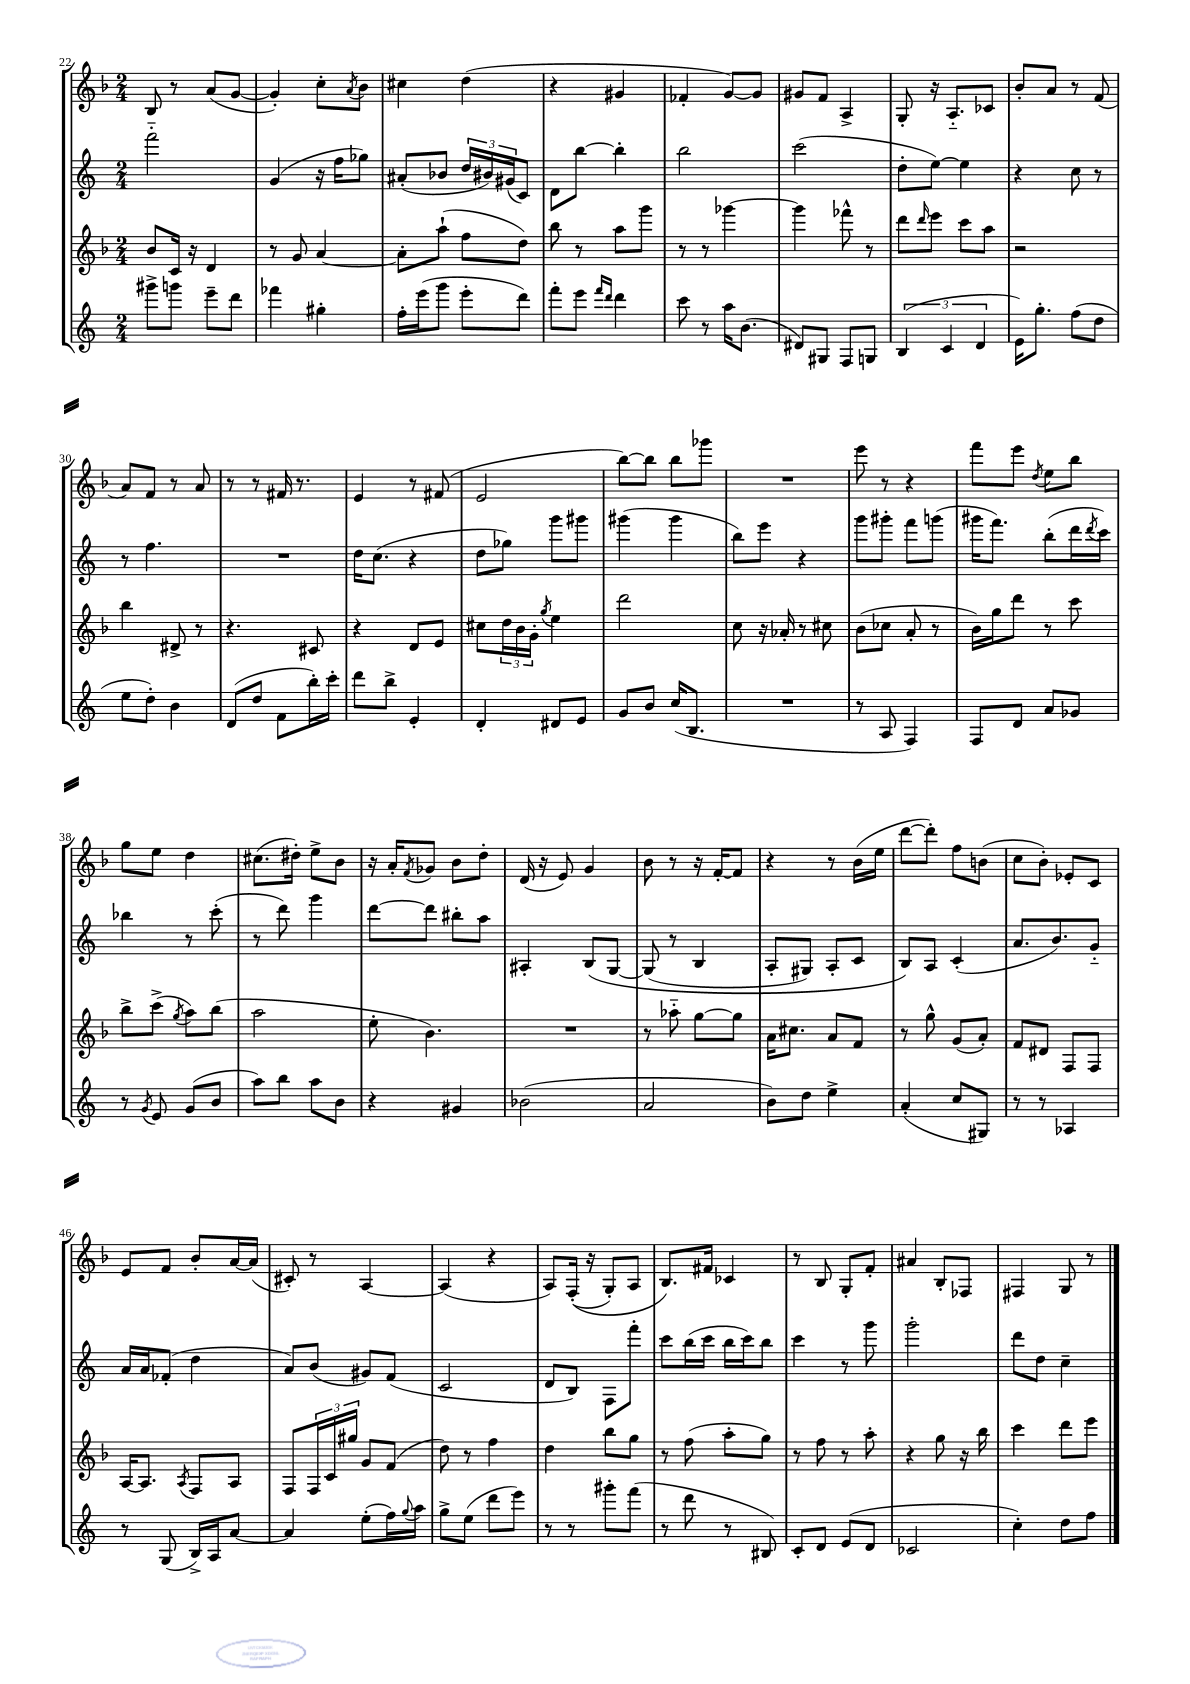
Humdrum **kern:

**kern	**kern	**kern	**kern
*staff4	*staff3	*staff2	*staff1
*clefG2	*clefG2	*clefG2	*clefG2
*k[]	*k[b-]	*k[]	*k[b-]
*M2/4	*M2/4	*M2/4	*M2/4
8ggg#^	8b-	2fff'~	8B-
8ggg	16c	.	8r
.	16r	.	.
8eee~	4d	.	(8a
8ddd	.	.	[8g
=	=	=	=
4fff-	8r	(4g	4g'])
.	8g	.	.
4gg#'	[4a	16r	8cc'
.	.	16ff	.
.	.	.	8qa
.	.	8gg-)	8b-
=	=	=	=
16ff'	8a']	(8a#'	4cc#
(16eee	.	.	.
8ggg	(8aa`	8b-	.
8eee'	8ff	24dd	(4dd
.	.	24b#)	.
.	.	(24g#	.
8ddd)	8dd)	8c)	.
=	=	=	=
8fff'	8bb-	8d	4r
8eee	8r	[8bb	.
16qqfff	.	.	.
16qqddd	.	.	.
4ddd	8aa	4bb']	4g#
.	8ggg	.	.
=	=	=	=
8ccc	8r	2bb	4f-'
8r	8r	.	.
16aa	[4ggg-	.	[8g)
(8.b	.	.	.
.	.	.	8g]
=	=	=	=
8d#)	4ggg-]	(2ccc	8g#
8G#	.	.	8f
8F	8fff-^^	.	4A^
8G	8r	.	.
=	=	=	=
(6B	8ddd	8dd'	8G'
.	16qqddd	.	.
.	8eee	[8ee)	16r
6c	.	.	.
.	.	.	8.A'~
.	8ccc	4ee]	.
6d	.	.	.
.	8aa	.	8c-
=	=	=	=
16e)	2r	4r	8b-'
8.gg'	.	.	.
.	.	.	8a
(8ff	.	8cc	8r
8dd	.	8r	(8f
=	=	=	=
8ee	4bb-	8r	8a)
8dd')	.	4.ff	8f
4b	8d#^	.	8r
.	8r	.	8a
=	=	=	=
(8d	4.r	2r	8r
8dd	.	.	8r
8f	.	.	16f#
.	.	.	8.r
16bb')	8c#	.	.
16ccc'	.	.	.
=	=	=	=
8ddd	4r	16dd	4e
.	.	(8.cc	.
8bb^	.	.	.
4e'	8d	4r	8r
.	8e	.	(8f#
=	=	=	=
4d'	8cc#	8dd	2e
.	24dd	8gg-)	.
.	24b-	.	.
.	24g'	.	.
.	8qgg	.	.
8d#	4ee	8ggg	.
8e	.	8ggg#	.
=	=	=	=
8g	2ddd	(4ggg#	[8bb-)
8b	.	.	8bb-]
(16cc	.	4ggg#	8bb-
8.B	.	.	.
.	.	.	8ggg-
=	=	=	=
2r	8cc	8bb)	2r
.	16r	8eee	.
.	16a-'	.	.
.	8r	4r	.
.	8cc#	.	.
=	=	=	=
8r	(8b-	8ggg	8eee
8A	8cc-	8ggg#'	8r
4F)	8a'	8fff	4r
.	8r	(8ggg	.
=	=	=	=
8F	16b-)	16ggg#	8fff
.	16gg	8.fff)	.
8d	8ddd	.	8eee
.	.	.	8qdd
8a	8r	(8bb'	8ee
8g-	8ccc	16ddd	8bb-
.	.	8qddd	.
.	.	16ccc)	.
=	=	=	=
8r	8bb-^	4bb-	8gg
8qg	.	.	.
8e	(8ccc^	.	8ee
.	8qgg	.	.
(8g	8aa)	8r	4dd
8b	(8bb-	(8ccc'	.
=	=	=	=
8aa)	2aa	8r	(8.cc#
8bb	.	8ddd)	.
.	.	.	16dd#')
8aa	.	4ggg	8ee^
8b	.	.	8b-
=	=	=	=
4r	8ee'	[8ddd	16r
.	.	.	16a'
.	.	.	8qf
.	4.b-)	8ddd]	8g-
4g#	.	8bb#'	8b-
.	.	8aa	8dd'
=	=	=	=
(2b-	2r	4A#'	(16d
.	.	.	16r
.	.	.	8e)
.	.	&(8B	4g
.	.	[8G	.
=	=	=	=
2a	8r	(8G]	8b-
.	8aa-'~	8r	8r
.	[8gg	4B	16r
.	.	.	[16f'
.	8gg]	.	8f]
=	=	=	=
8b)	16a	8A'	4r
.	8.cc#	.	.
8dd	.	8G#)	.
4ee^	8a	8A'	8r
.	8f	8c	(16b-
.	.	.	16ee
=	=	=	=
(4a'	8r	8B&)	[8ddd
.	8gg^^	8A	8ddd'])
8cc	(8g	(4c'	8ff
8G#)	8a')	.	(8b
=	=	=	=
8r	8f	8.a	8cc
8r	8d#	.	8b-')
.	.	8.b)	.
4A-	8F	.	8e-'
.	8F	8g'~	8c
=	=	=	=
8r	[16A	16a	8e
.	8.A]	16a	.
(8G	.	(8f-'	8f
.	8qA	.	.
16B^)	8F	4dd	8b-'
16A	.	.	.
[8a	8A	.	[16a
.	.	.	(16a]
=	=	=	=
4a]	8F	8a)	8c#')
.	24F	(8b	8r
.	24c	.	.
.	24gg#	.	.
(8ee'	8g	8g#)	[4A
16ff)	(8f	(8f	.
8qqgg	.	.	.
16aa	.	.	.
=	=	=	=
8gg^	8dd)	2c	(4A]
(8ee	8r	.	.
8ddd	4ff	.	4r
8eee)	.	.	.
=	=	=	=
8r	4dd	8d	8A)
8r	.	8B)	&((16F'
.	.	.	16r
8ggg#'	8bb-	8F	8G')
(8fff	8gg	8fff'	8A
=	=	=	=
8r	8r	8ccc	8.B-&)
8ddd	(8ff	(16bb	.
.	.	16ccc	16f#
8r	8aa'	16bb	4c-
.	.	16ccc)	.
8B#)	8gg)	8bb	.
=	=	=	=
8c'	8r	4ccc	8r
8d	8ff	.	8B-
(8e	8r	8r	8G'
8d	8aa'	8ggg	8f'
=	=	=	=
2c-	4r	2ggg'	4a#
.	8gg	.	8B-'
.	16r	.	8F-
.	16bb-	.	.
=	=	=	=
4cc')	4ccc	8ddd	4F#
.	.	8dd	.
8dd	8ddd	4cc~	8G
8ff	8eee	.	8r
==	==	==	==
*-	*-	*-	*-
